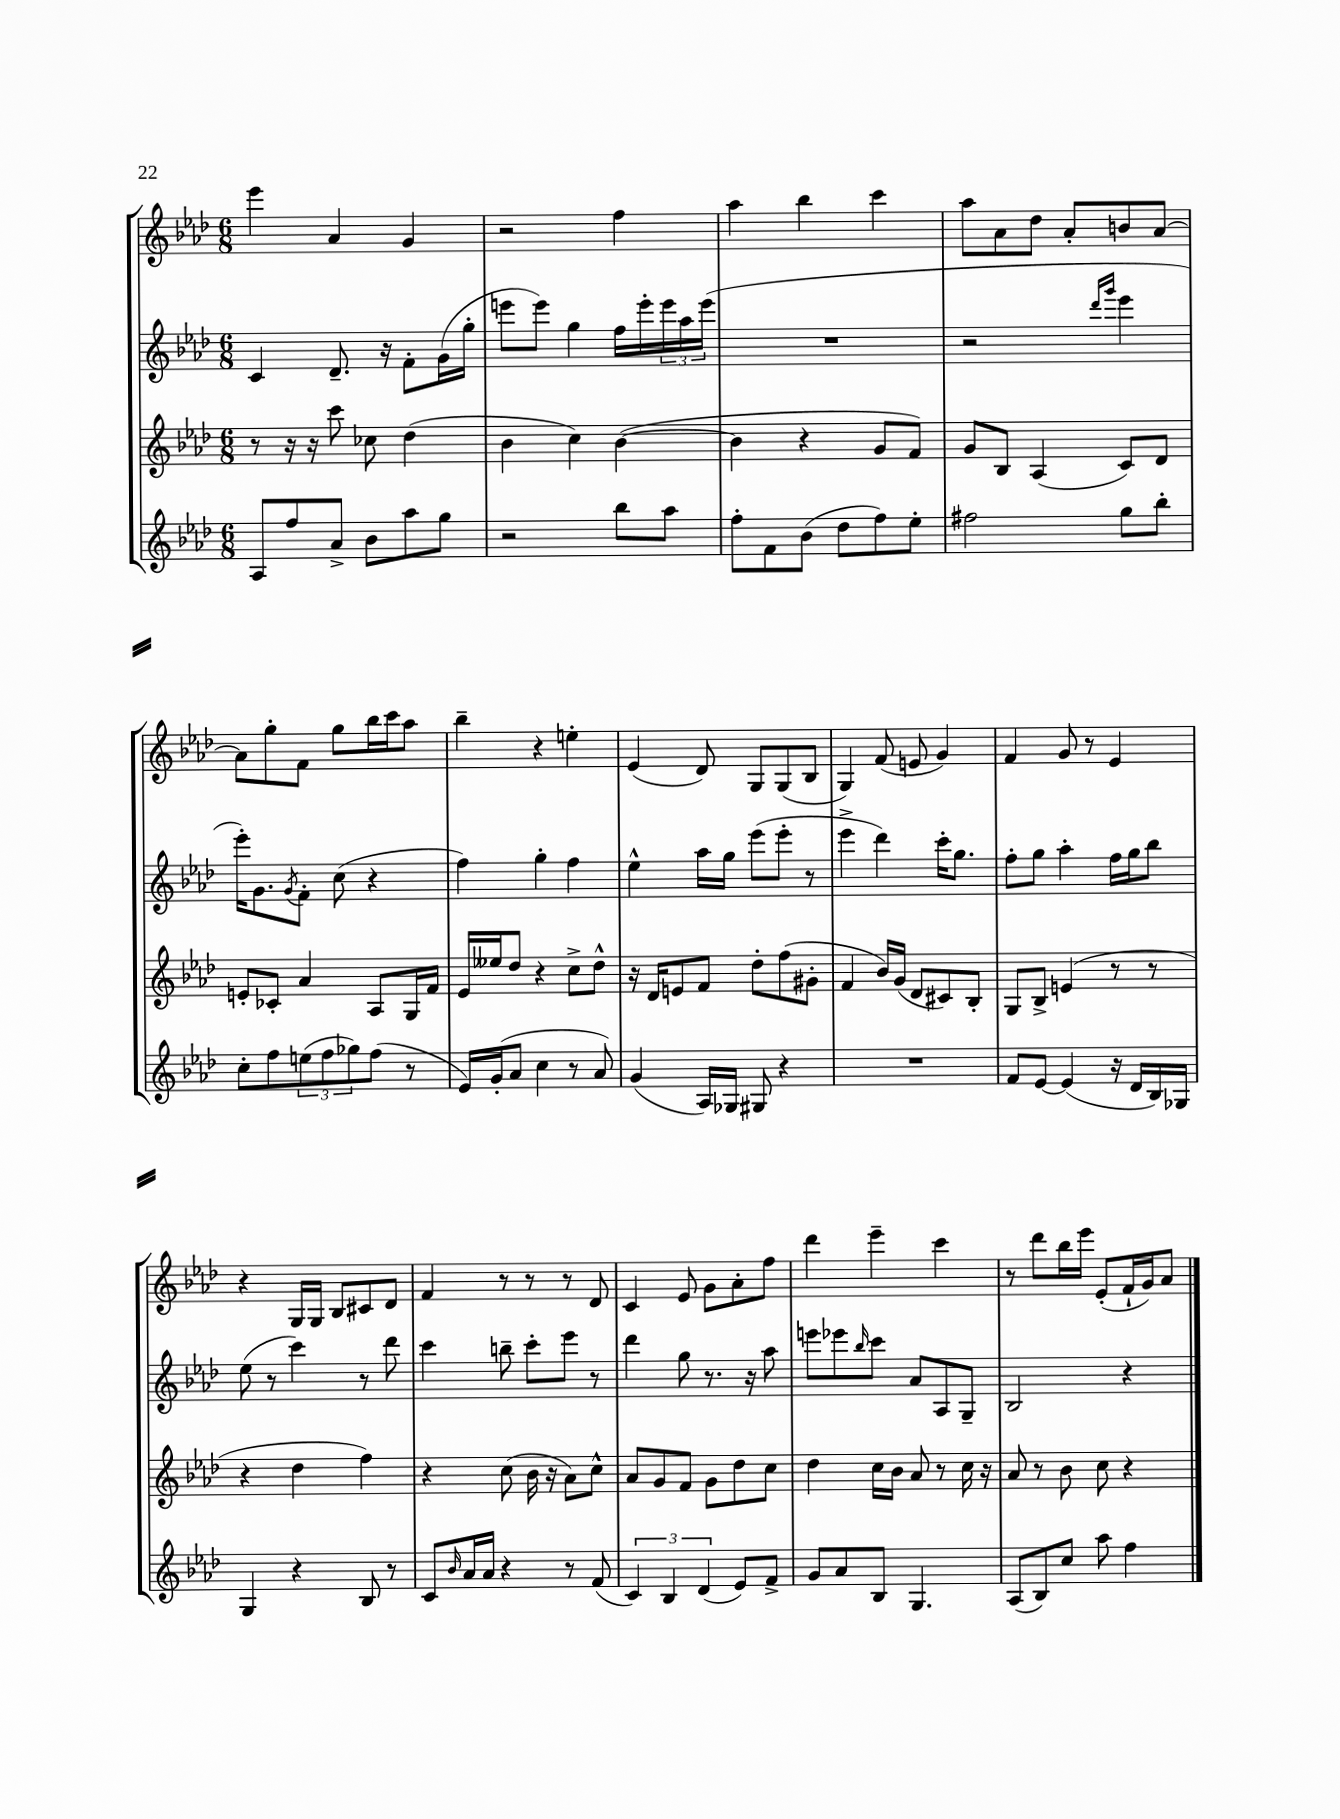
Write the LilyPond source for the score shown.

<<
\new StaffGroup <<
\new Staff = "s0" {
    \clef treble \key aes \major \numericTimeSignature \time 6/8
    ees'''4 aes'4 g'4 |
    r2 f''4 |
    aes''4 bes''4 c'''4 |
    aes''8 aes'8 des''8 aes'8-. b'8 aes'8~ |
    aes'8 g''8-. f'8 g''8 bes''16 c'''16 aes''8 |
    bes''4-- r4 e''4-. |
    ees'4( des'8) g8 g8( bes8 |
    g4) f'8( e'8 g'4) |
    f'4 g'8 r8 ees'4 |
    r4 g16 g16 bes8 cis'8 des'8 |
    f'4 r8 r8 r8 des'8 |
    c'4 ees'8 g'8 aes'8-. f''8 |
    des'''4 ees'''4-- c'''4 |
    r8 des'''8 bes''16 ees'''16 ees'8-.( f'16-! g'16) aes'8 \bar "|." |
}
\new Staff = "s1" {
    \clef treble \key aes \major \numericTimeSignature \time 6/8
    c'4 des'8.-- r16 f'8-. g'16( g''16-. |
    e'''8 e'''8) g''4 f''16 e'''16-. \tuplet 3/2 { e'''16 aes''16 e'''16( } |
    R2. |
    r2 \grace { des'''16 g'''16 } ees'''4 |
    ees'''16-.) g'8. \acciaccatura { g'8 } f'8-. c''8( r4 |
    f''4) g''4-. f''4 |
    ees''4-^ aes''16 g''16 ees'''8( ees'''8-. r8 |
    ees'''4-> des'''4) c'''16-. g''8. |
    f''8-. g''8 aes''4-. f''16 g''16 bes''8 |
    ees''8( r8 c'''4) r8 des'''8 |
    c'''4 b''8-- c'''8-. ees'''8 r8 |
    des'''4 g''8 r8. r16 aes''8 |
    e'''8 ees'''8 \grace { bes''16 } c'''8 aes'8 aes8 g8-- |
    bes2 r4 \bar "|." |
}
\new Staff = "s2" {
    \clef treble \key aes \major \numericTimeSignature \time 6/8
    r8 r16 r16 c'''8 ces''8 des''4( |
    bes'4 c''4) bes'4~( |
    bes'4 r4 g'8 f'8) |
    g'8 bes8 aes4( c'8) des'8 |
    e'8-. ces'8-. aes'4 aes8 g16 f'16 |
    ees'16 eeses''16 des''8 r4 c''8-> des''8-^ |
    r16 des'16 e'8 f'8 des''8-. f''8( gis'8-. |
    f'4 bes'16) g'16( des'8 cis'8) bes8-. |
    g8 bes8-> e'4( r8 r8 |
    r4 des''4 f''4) |
    r4 c''8( bes'16 r16 aes'8) c''8-^ |
    aes'8 g'8 f'8 g'8 des''8 c''8 |
    des''4 c''16 bes'16 aes'8 r8 c''16 r16 |
    aes'8 r8 bes'8 c''8 r4 \bar "|." |
}
\new Staff = "s3" {
    \clef treble \key aes \major \numericTimeSignature \time 6/8
    aes8 f''8 aes'8-> bes'8 aes''8 g''8 |
    r2 bes''8 aes''8 |
    f''8-. f'8 bes'8( des''8 f''8) ees''8-. |
    fis''2 g''8 bes''8-. |
    c''8-. f''8 \tuplet 3/2 { e''8( f''8 ges''8) } f''8( r8 |
    ees'16) g'16-.( aes'8 c''4 r8 aes'8) |
    g'4( aes16) ges16 gis8 r4 |
    R2. |
    f'8 ees'8~ ees'4( r16 des'16 bes16) ges16 |
    g4 r4 bes8 r8 |
    c'8 \grace { bes'16 } aes'16 aes'16 r4 r8 f'8( |
    \tuplet 3/2 { c'4) bes4 des'4( } ees'8) f'8-> |
    g'8 aes'8 bes8 g4. |
    aes8( bes8) c''8 aes''8 f''4 \bar "|." |
}
>>
>>
\layout { \context { \Score \remove "Bar_number_engraver" } }
